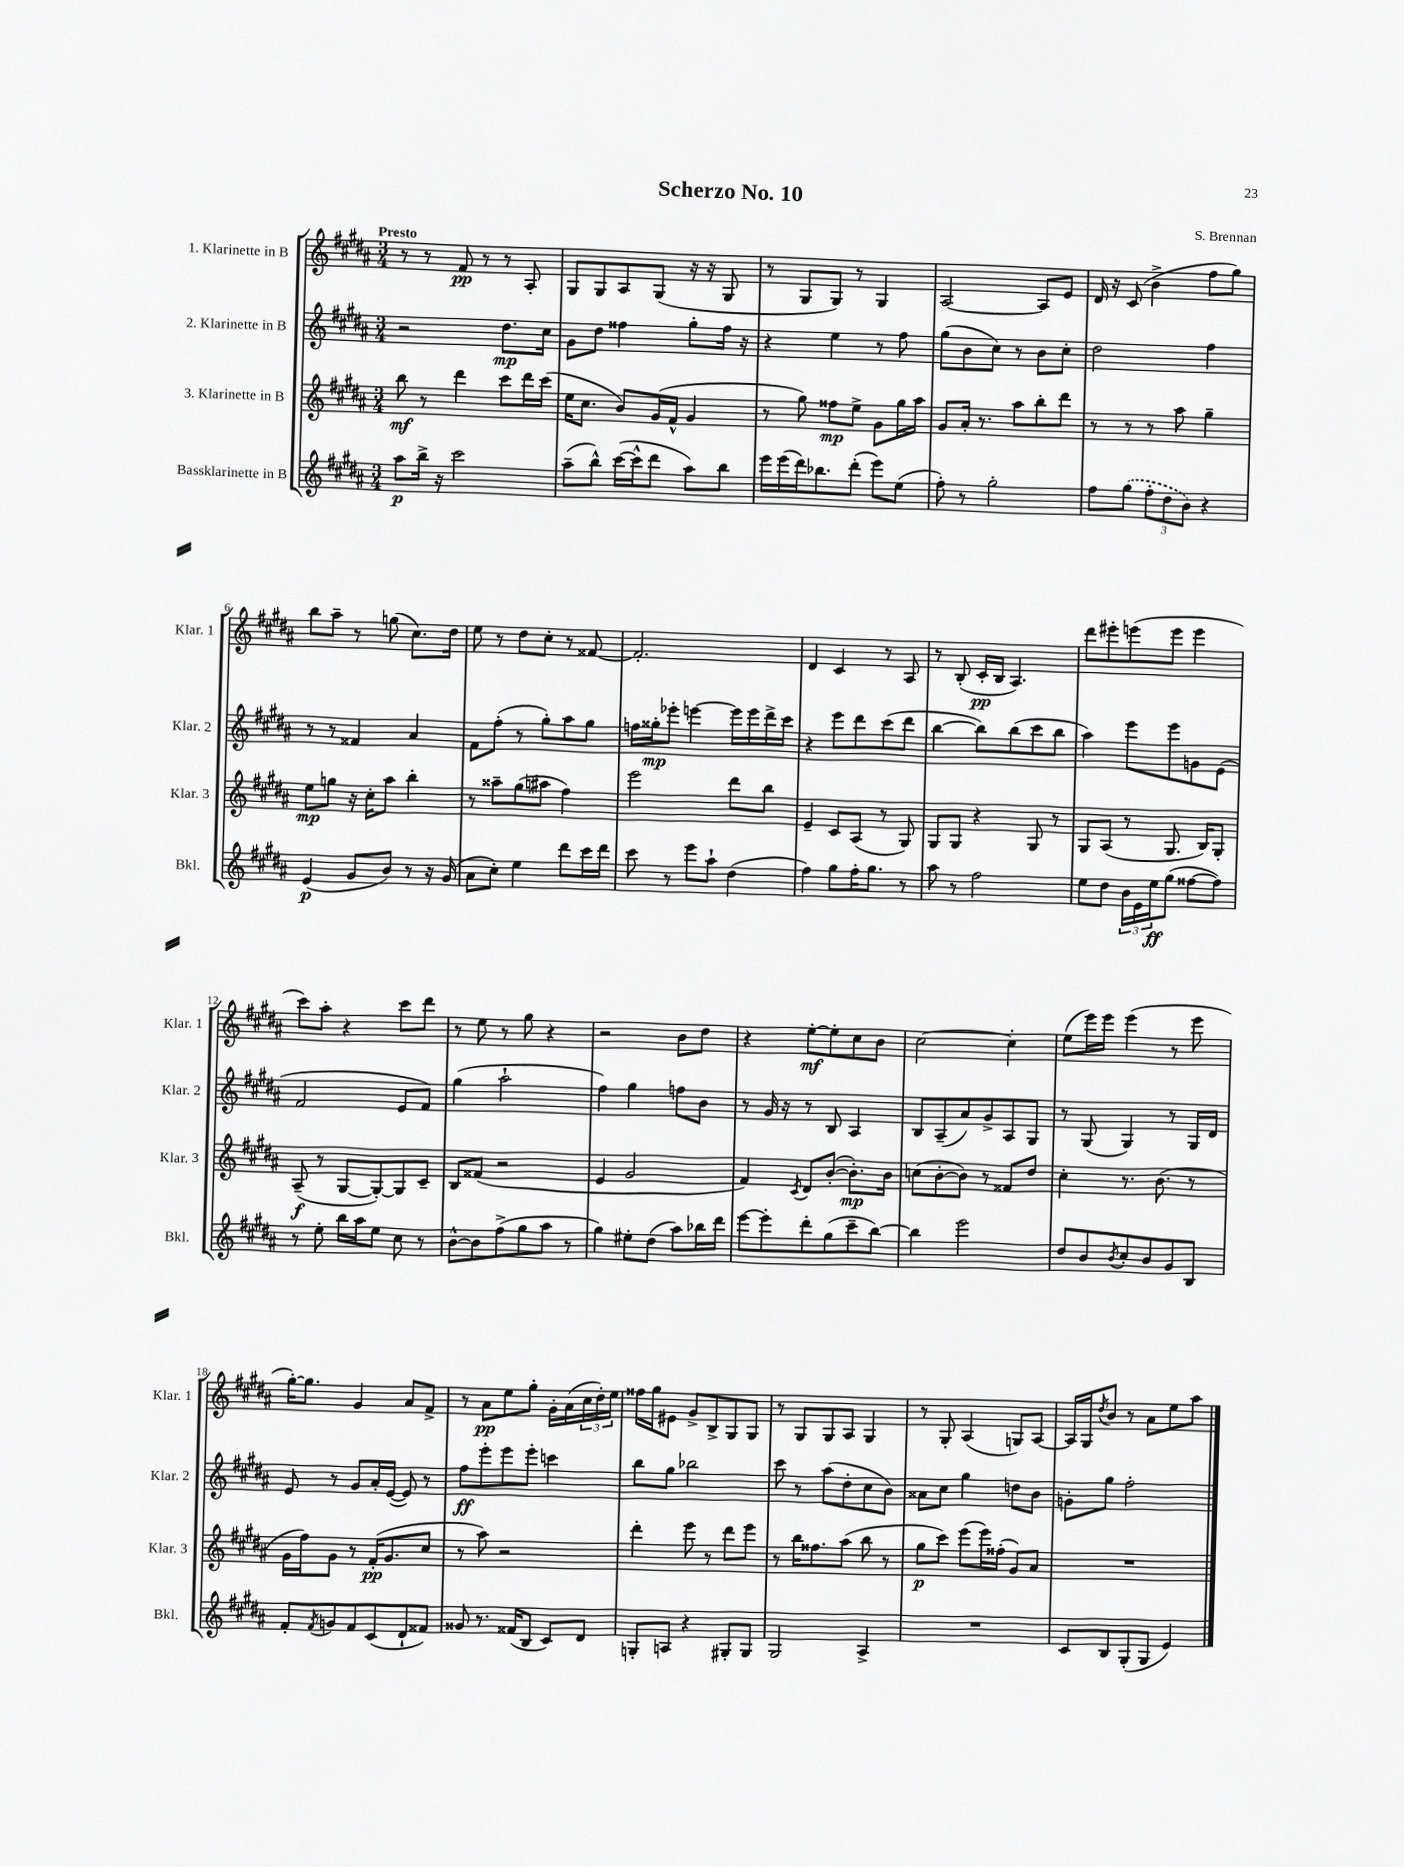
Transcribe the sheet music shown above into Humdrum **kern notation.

**kern	**kern	**kern	**kern
*staff4	*staff3	*staff2	*staff1
*clefG2	*clefG2	*clefG2	*clefG2
*k[f#c#g#d#a#]	*k[f#c#g#d#a#]	*k[f#c#g#d#a#]	*k[f#c#g#d#a#]
*M3/4	*M3/4	*M3/4	*M3/4
8aa#	8bb	2r	8r
16bb^	8r	.	8r
16r	.	.	.
2ccc#	4ddd#	.	8f#
.	.	.	8r
.	8ccc#	8.dd#	8r
.	16ddd#	.	8A#'
.	(16ccc#	16cc#	.
=	=	=	=
(8aa#~	16ee	8g#	8G#
.	8.cc#	.	.
8bb^^)	.	8dd#	8G#
([16ccc#	8b)	4ff##	8A#
16ccc#^^]	.	.	.
8ddd#	(16g#	.	(8G#
.	16f#^^	.	.
8aa#)	4g#	8gg#'	16r
.	.	.	16r
8bb	.	16ff##	8G#
.	.	16r	.
=	=	=	=
16eee	8r	4r	8r
(16eee	.	.	.
16ddd#)	8gg#)	.	8G#
8.bb-	.	.	.
.	8ff##	4ee	8G#)
(8ddd#'	8ee^	.	8r
8eee)	8g#	8r	4G#
(8ee	16gg#	8ff#	.
.	16aa#	.	.
=	=	=	=
8ff#')	8g#	(8gg#	[2A#
8r	16a#'	8b	.
.	8.r	.	.
2gg#'	.	8cc#)	.
.	8aa#	8r	.
.	8bb'	8b	8A#]
.	8ddd#	8cc#'	8e
=	=	=	=
8ff#	8r	2dd#	16d#
.	.	.	16r
(8gg#	8r	.	(8c#
12ff#'	8r	.	4b^
12dd#	.	.	.
.	8aa#	.	.
12b)	.	.	.
4r	4gg#~	4ff#	8ff#
.	.	.	8gg#)
=	=	=	=
(4e	8ee	8r	8bb
.	8gg	8r	8aa#~
8g#	16r	4f##	8r
.	16cc#'	.	.
8b)	8aa#	.	(8gg
8r	4bb'	4a#	8.cc#)
16r	.	.	.
(16g#	.	.	16dd#
=	=	=	=
8a#	8r	8f#	8ee
8cc#')	8aa##~	(8ff#'	8r
4ee	(8gg#	8r	8dd#
.	8aa#	8gg#')	8cc#'
8ddd#	4ff#)	8aa#	8r
16ccc#	.	8gg#	[8f##
16ddd#	.	.	.
=	=	=	=
8ccc#	2eee	16ff	2.f##']
.	.	16gg##'	.
8r	.	8eee-'	.
8eee	.	[4eee	.
8aa#`	.	.	.
(4dd#	8ddd#	16eee]	.
.	.	16eee	.
.	8bb	16ddd#^	.
.	.	16ccc#	.
=	=	=	=
4ff#)	4e~	4r	4d#
8gg#	8c#	8eee	4c#
16ff#'	(8A#	8ddd#	.
8.gg#	.	.	.
.	8r	(8ccc#	8r
8r	8G#)	8ddd#	8A#
=	=	=	=
8aa#	8G#	[4bb	8r
8r	8G#	.	(8B'
2ff#	4r	8bb])	16c#'
.	.	.	16B
.	.	(8bb	4.A#)
.	8G#	8ccc#	.
.	8r	8bb	.
=	=	=	=
8ee	8G#	4aa#)	8ddd#
8dd#	(8A#	.	8eee#'
24b	8r	8eee	(8eee
24e	.	.	.
24ee	.	.	.
(8gg#	8.G#	8eee	8eee
[8ff##	.	8g	4eee
.	16B)	.	.
8ff##])	8G#'	(8e	.
=	=	=	=
8r	(8A#~	2f#	8ccc#)
8ee'	8r	.	8aa#'
16bb	[8G#	.	4r
16aa#	.	.	.
8ee	8G#'_)	.	.
8cc#	8G#]	8e	8ccc#
8r	8c#~	8f#)	8ddd#
=	=	=	=
[8b^^	8B	(4gg#	8r
8b]	(8f##	.	8ee
(8ff#^	2r	2aa#`	8r
8gg#	.	.	8gg#
8aa#	.	.	4r
8r	.	.	.
=	=	=	=
4gg#)	4e	4ff#)	2r
8ee#'	2g#	4gg#	.
(8dd#	.	.	.
8aa#)	.	8ff	8b
16bb-	.	8b	8dd#
16ddd#	.	.	.
=	=	=	=
[8eee	4f#)	8r	4r
8eee']	.	16g#	.
.	.	16r	.
.	8qc#	.	.
8ddd#'	8d#	8r	[8ee'
(8gg#	([8b'	8B	8ee']
8ccc#~	8.b'])	4A#	8cc#
[8bb)	.	.	8b
.	16b	.	.
=	=	=	=
4bb]	(8cc	8B	[2cc#
.	[8b'	(8A#~	.
2eee	8b])	8a#)	.
.	8r	8g#^	.
.	8f##	8A#	4cc#']
.	8dd#	8G#	.
=	=	=	=
8dd#	4cc#'	8r	(8ee
8b	.	(8G#	16eee)
.	.	.	16eee
8qb	.	.	.
8cc#'	8.r	4G#)	(4eee
8b	.	.	.
.	(8.b	.	.
8g#	.	8r	8r
8B	8r	16G#	8eee
.	.	16d#	.
=	=	=	=
8f#'	16g#	8e	[16gg#')
.	16ff#)	.	8.gg#]
8qf#	.	.	.
8g	8g#	8r	.
8f#	8r	8g#	4g#
(8c#	(16f#'	16a#'	.
.	8.g#	([16e	.
8d#`	.	8e])	8a#
8f##)	8cc#	8r	8f#^
=	=	=	=
8g##	8r	8ff#	8r
8.r	8aa#)	8eee'	8a#
.	2r	8eee	8ee
(16f##	.	.	.
8B	.	8eee'	8gg#'
8c#)	.	4ccc	16g#'
.	.	.	(16a#
8d#	.	.	24cc#
.	.	.	24dd#')
.	.	.	24ee
=	=	=	=
8G'	4ddd#'	8bb	16ff##
.	.	.	16gg#
8A	.	8gg#	8e#
4r	8eee	2bb-	8g#^
.	8r	.	8B^
8G#'	8ddd#	.	8G#
8G#	8eee	.	8G#
=	=	=	=
2G#	8r	8ccc#	8r
.	16bb	8r	8G#
.	8.ff##	.	.
.	.	(8aa#	8G#
.	(8aa#	8dd#'	8A#
4A#^	8bb	8cc#	4G#
.	8r	8b)	.
=	=	=	=
2.r	8gg#	8a##	8r
.	8ccc#)	8cc#	8G#'
.	(8eee	4gg#	(4A#
.	16eee)	.	.
.	(16ff##'	.	.
.	8g#)	8dd	8G)
.	8a#	8b	[8A#
=	=	=	=
8c#	2.r	8g'	16A#]
.	.	.	16G#
.	.	.	8qdd#
8B	.	8gg#	8b
(8G#'	.	2ff#'	8r
8G#	.	.	8a#
4e)	.	.	8ee
.	.	.	8aa#
==	==	==	==
*-	*-	*-	*-
